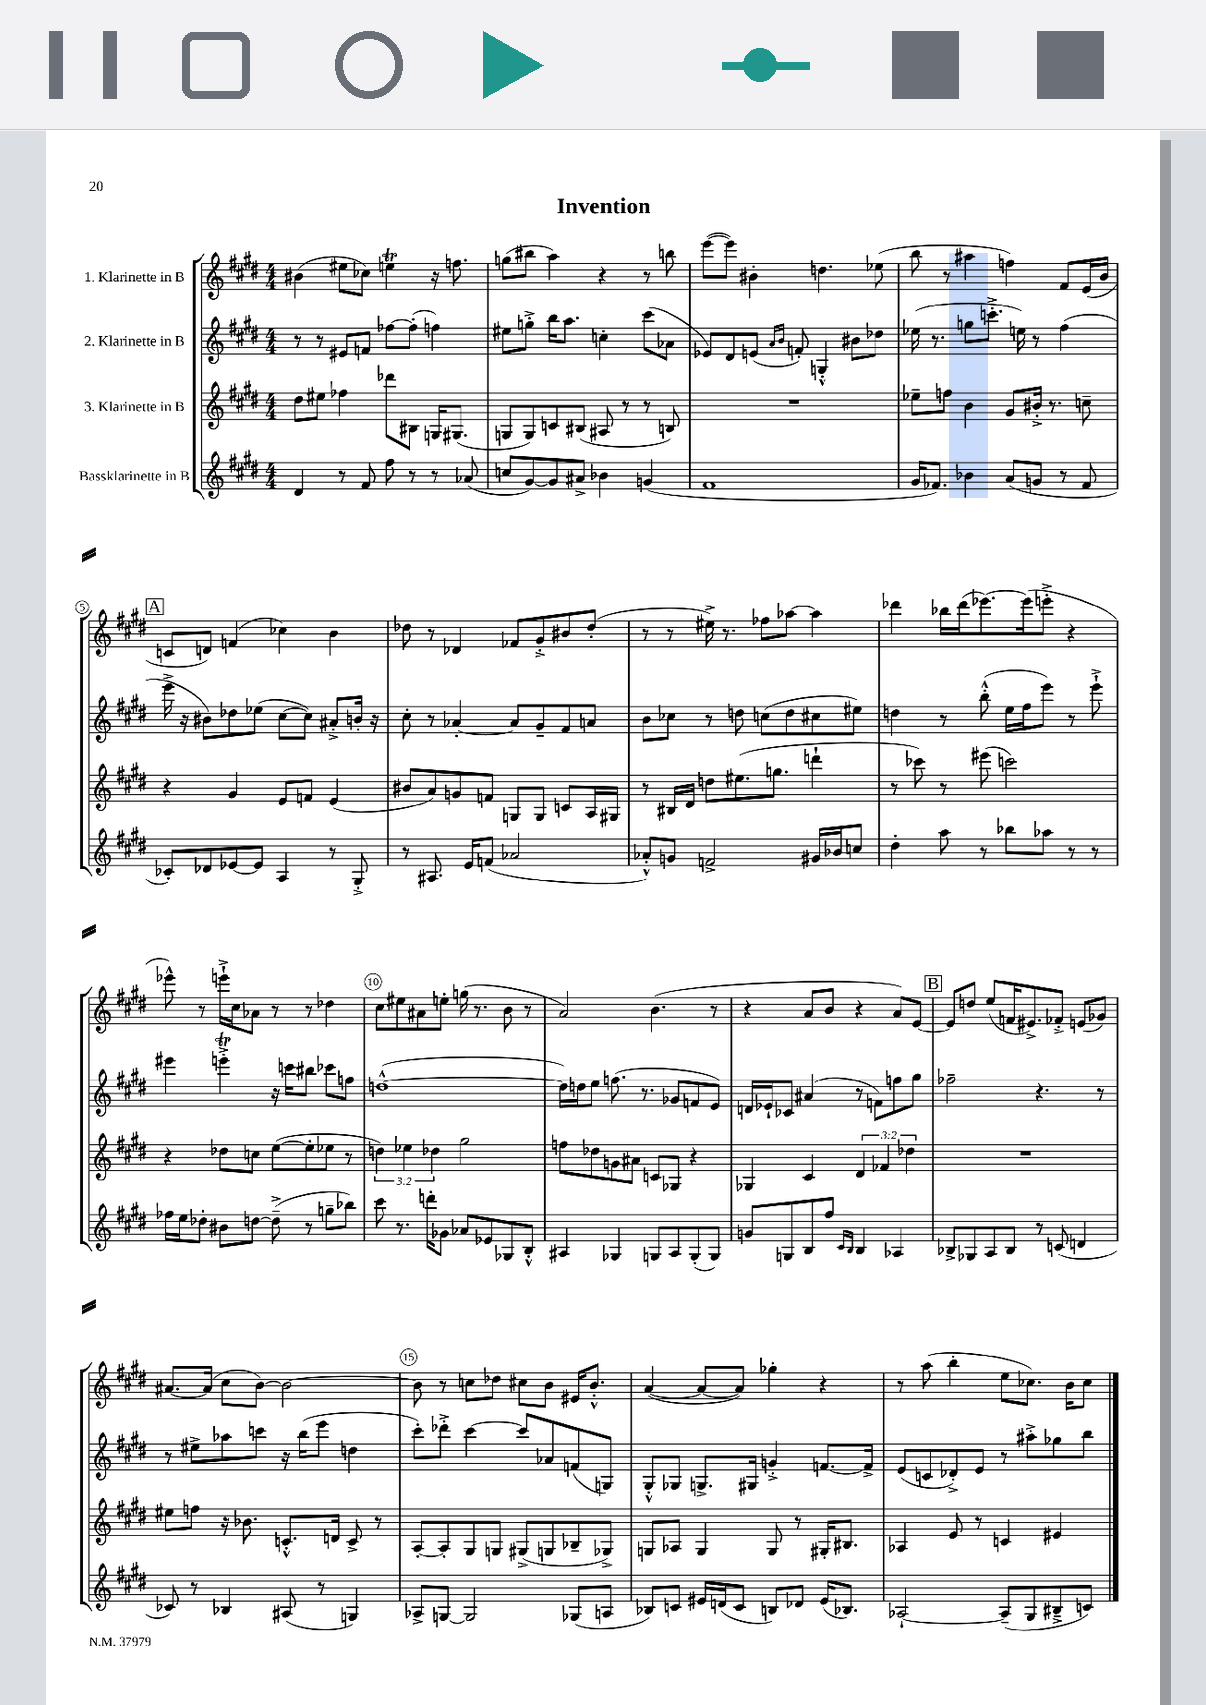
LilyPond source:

\header { title = "Invention" }
<<
\new StaffGroup <<
\new Staff = "s0" \with { instrumentName = "1. Klarinette in B" } {
    \clef treble \key e \major \numericTimeSignature \time 4/4
    bis'4( eis''8 ces''8) e''4\trill r16 f''8. |
    g''8( bis''8 a''4) r4 r8 b''8 |
    e'''8~( e'''8) bis'4-. d''4. ees''8( |
    b''8 r8 ais''4 f''4) fis'8 e'16( b'16 |
    \mark \markup { \box "A" } c'8 d'8) f'4( ces''4) b'4 |
    des''8 r8 des'4 fes'8 gis'8-.-> bis'8 des''8-.( |
    r8 r8 eis''16->) r8. fes''8 aes''8~ aes''4 |
    des'''4 bes''16 des'''16( ees'''8.~) ees'''16( e'''8-.-> r4 |
    ees'''8-^) r8 e'''16-!-> cis''16 aes'8 r8 r8 des''4 |
    cis''8 eis''8 ais'8 e''8-. g''16( r8. b'8 r8 |
    a'2) b'4.( r8 |
    r4 a'8 b'8 r4 a'8) e'8~ |
    \mark \markup { \box "B" } e'8 d''8 e''8( f'16 eis'8.->) fes'8-.-> e'8( ges'8) |
    ais'8.~ ais'16( cis''8 b'8~) b'2~ |
    b'8 r8 c''8 des''8 cis''8 b'8 eis'16 b'8.-.-^ |
    a'4~( a'8~ a'8) ges''4-. r4 |
    r8 a''8( b''4-. e''8 ces''8.) b'16 ces''8 \bar "|." |
}
\new Staff = "s1" \with { instrumentName = "2. Klarinette in B" } {
    \clef treble \key e \major \numericTimeSignature \time 4/4
    r8 r8 eis'8 f'8 fes''8~ fes''8-.( f''4) |
    eis''8 g''8-.-> b''16 a''8. c''4-. cis'''8( aes'8 |
    ees'8) dis'8 e'8( \grace { a'16 b'16 } f'8-.) g4-.-^ bis'8 des''8 |
    ees''16( r8. g''8 c'''8.-.-> e''16) r8 fis''4( |
    \mark \markup { \box "A" } e'''16-> r16 bis'8) des''8 ees''8( cis''8~ cis''8) ais'8-.-> b'16-. r16 |
    cis''8-. r8 aes'4~-. aes'8 gis'8-- fis'8 a'8 |
    b'8 ces''8 r8 d''8 c''8( d''8 cis''8 eis''8) |
    d''4 r8 b''8-.-^( e''16 fis''16 e'''8) r8 e'''8-!-> |
    eis'''4 e'''4-.->\trill r16 c'''16 bis''8 ces'''8 f''8 |
    d''1~-^( |
    d''16) d''16 e''8 f''8.( r8. ges'8 f'8 e'8) |
    d'16 ees'16-! ces'8 ais'4( r8 f'8) f''8 gis''8 |
    \mark \markup { \box "B" } fes''2-- r4. r8 |
    r8 eis''8-> aes''8 c'''8 r16 b''16( e'''8 d''4 |
    cis'''8-.) des'''8-.-> cis'''4~ cis'''8 aes'8 f'8( g8) |
    gis8-.-^ ges8 g8.-> gis16 g'4-.-> f'8.~ f'16-> |
    e'8( c'8 des'8-.->) e'8 r8 ais''8-.-> ges''8 b''8 \bar "|." |
}
\new Staff = "s2" \with { instrumentName = "3. Klarinette in B" } {
    \clef treble \key e \major \numericTimeSignature \time 4/4 \override Staff.TupletNumber.text = #tuplet-number::calc-fraction-text
    dis''8 eis''8 fes''4 des'''8 bis8 g16 gis8.( |
    g8 g8) c'8 bis8( ais8 r8 r8 b8) |
    R1 |
    ees''8-- f''8 b'4 gis'8 bis'16-.-> r8. c''8-- |
    \mark \markup { \box "A" } r4 gis'4 e'8 f'8 e'4( |
    bis'8 a'8) g'8 f'8 g8 g8 c'8 a16 gis16 |
    r8 bis16 dis'16 d''8 eis''8.( g''8. d'''4-! |
    r8 ces'''8) r8 eis'''8( c'''2) |
    r4 des''8 c''8 e''8~( e''8-. ees''8 r8 |
    \tuplet 3/2 { d''4) ees''4 des''4 } gis''2 |
    f''8 des''8 g'8 ais'8 c'8 ges8 r4 |
    ges4 cis'4 \tuplet 3/2 { dis'4 fes'4 des''4 } |
    \mark \markup { \box "B" } R1 |
    eis''8 f''8 r16 bes'8. c'8.-.-^ d'16 c'8-> r8 |
    a8~-. a8-. gis8 g8 gis8->( g8 bes8-- ges8->) |
    g8 aes8 g4 g8 r8 gis16-. bis8. |
    aes4 e'8 r8 c'4 eis'4 \bar "|." |
}
\new Staff = "s3" \with { instrumentName = "Bassklarinette in B" } {
    \clef treble \key e \major \numericTimeSignature \time 4/4
    dis'4 r8 fis'8 fis''8 r8 r8 aes'8( |
    c''8 gis'8~) gis'8 ais'8-> bes'4 g'4( |
    fis'1 |
    gis'16 fes'8.) bes'4 a'8( g'8 r8 fes'8 |
    \mark \markup { \box "A" } ces'8-.) des'8 ees'8~ ees'8 a4 r8 gis8-.-> |
    r8 ais8. e'16 f'8( aes'2 |
    aes'8-.-^) g'8 f'2-> gis'16 bes'16 c''8 |
    dis''4-. a''8 r8 bes''8 aes''8 r8 r8 |
    fes''16 e''16 des''8-. bis'8 d''8~ d''8--->( r8 g''8-- bes''8) |
    cis'''8 r8. d'''16-. ges'8 aes'8 ees'8 ges8 b8-.-^ |
    ais4 ges4 g8 ais8 g8-.( g8) |
    g'8 g8 b8 fis''8 \grace { cis'16 b16 } b4 aes4 |
    \mark \markup { \box "B" } bes8-> ges8 a8 bes8 r8 c'8( d'4 |
    ces'8) r8 bes4 ais8( r8 g4) |
    aes8-> g8~ g2 ges8( a8 |
    bes8) c'8 eis'16 d'16( c'8 b8) des'8 eis'16( bes8.) |
    aes2~-! aes8--( gis8 bis8---> c'8) \bar "|." |
}
>>
>>
\layout { \context { \Score \override BarNumber.break-visibility = ##(#f #t #t) barNumberVisibility = #(every-nth-bar-number-visible 5) \override BarNumber.stencil = #(make-stencil-circler 0.1 0.3 ly:text-interface::print) } }
